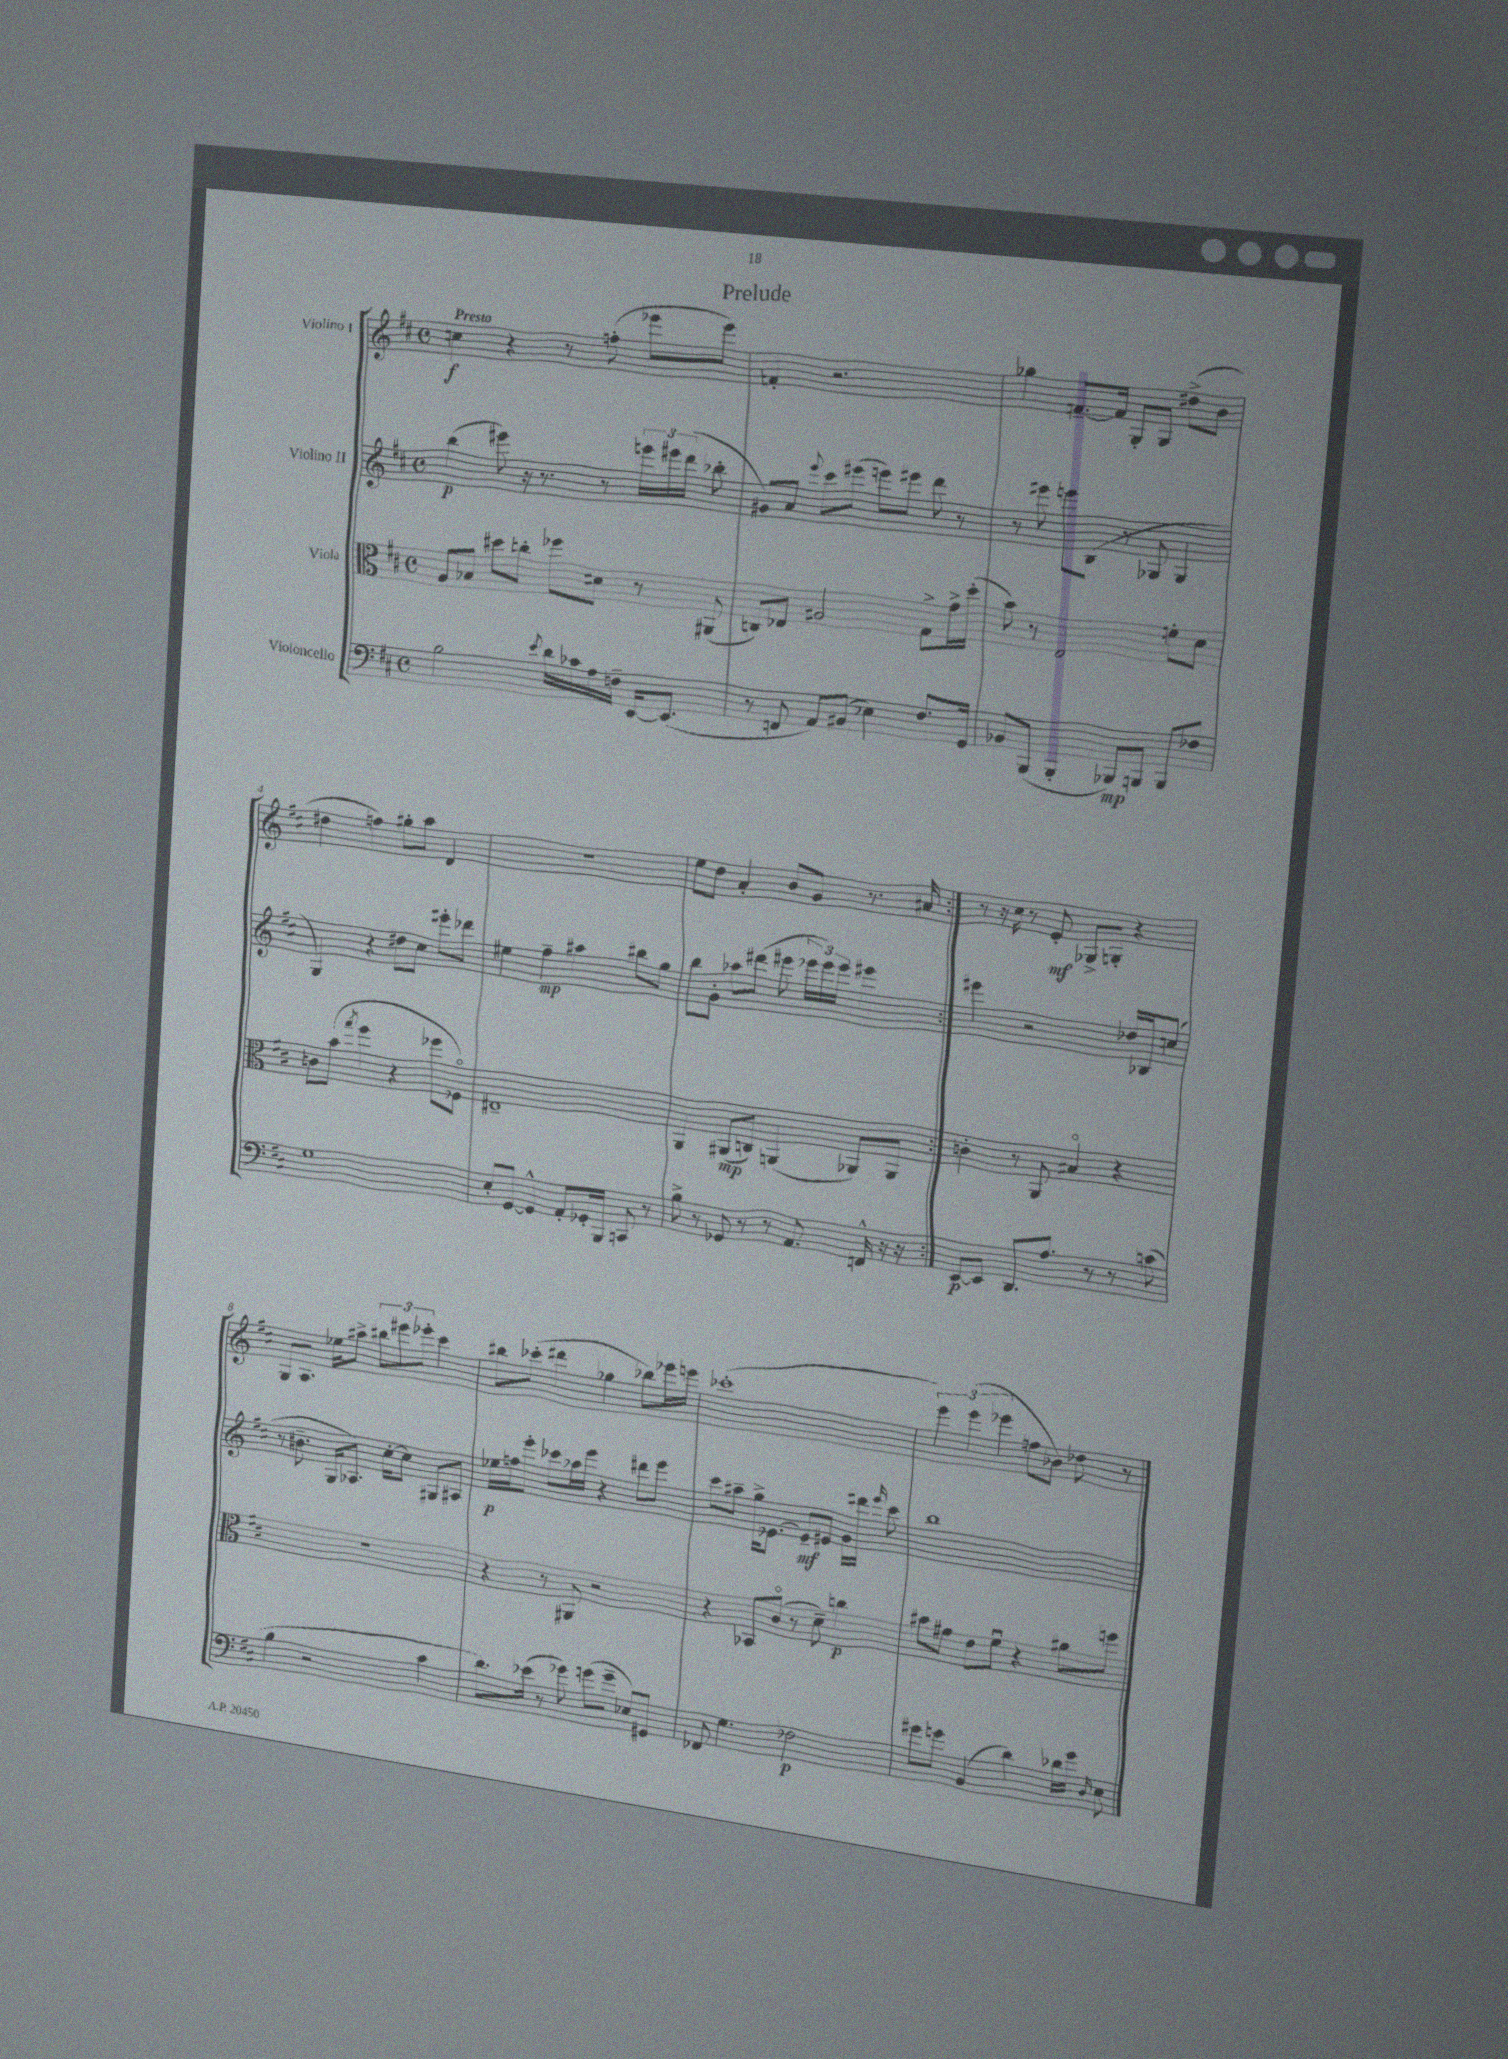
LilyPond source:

\header { title = "Prelude" }
<<
\new StaffGroup <<
\new Staff = "s0" \with { instrumentName = "Violino I" } {
    \clef treble \key d \major \defaultTimeSignature \time 4/4 \tempo "Presto"
    \autoBeamOff \repeat volta 2 { c''4\f r4 r8 f''8-.( ees'''8[ ees'''8]) |
    f'4-. r2. |
    ges''4 f'8.[~-- f'16] g8[-. g8] dis''8[->( b'8] |
    dis''4 f''4) gis''8[-. a''8] d'4 |
    R1 |
    e''8[ d''8] a'4-. b'8[ g'8] r8. ais'16 | }
    r8 r16 cis''16 r8 e'8-.\mf ges8[-> g8]-. r4 |
    g8[ a8.] ees''16[ ais''8]-> \tuplet 3/2 { bis''8[ eis'''8 ees'''8]-. } cis'''4 |
    bis''8[ ces'''8]-.( dis'''4 ges''4 bes''8[) ees'''16 e'''16] |
    ces'''1-.( |
    \tuplet 3/2 { e'''4) e'''4( ees'''4 } f''8[ bes'8]) des''8 r8 \bar "|." |
}
\new Staff = "s1" \with { instrumentName = "Violino II" } {
    \clef treble \key d \major \defaultTimeSignature \time 4/4
    \autoBeamOff \repeat volta 2 { b''4\p( eis'''8) r16 r8. r8 \tuplet 3/2 { e'''16[ eis'''16 d'''16]( } bes''8-. |
    gis'8[) a'8] \appoggiatura { e'''8 } cis'''8[ eis'''8]( e'''8[) eis'''8] d'''8 r8 |
    r8 eis'''8 e'''8[ b8]( r8 ges8 ges4 |
    g4) r4 dis''8[ cis''8] eis'''8[-. des'''8] |
    eis''4 fis''4--\mp ais''4 bis''8[ g''8] |
    b''8[ g'8]-. aes''8[ dis'''8]( eis'''8 \tuplet 3/2 { ees'''16[ ees'''16) ees'''16] } eis'''4 | }
    eis'''4 r2 des''16[ bes16 c''8]( |
    r8 bis'8.-- g16[ aes8.]) cis''16[~-. cis''8] gis8[ ais8] |
    ees''16[\p f''16 e'''8]-. ces'''8[ aes''16 e'''16] r4 dis'''8[ e'''8] |
    cis'''8[ ais''8]-- g''16[-> ees'8.]~ ees'8[--\mf eis'8] g'16[ dis'''16] \grace { e'''16 } cis'''8 |
    b''1 \bar "|." |
}
\new Staff = "s2" \with { instrumentName = "Viola" } {
    \clef alto \key d \major \defaultTimeSignature \time 4/4
    \autoBeamOff \repeat volta 2 { a8[ bes8] dis''8[ c''8]-. fes''8[ dis'8] r8 ais,8( |
    c8[) ees8] ais2 g8[-> g'16-> d''16]-.( |
    b'8) r8 e2 f'8[-. d'8] |
    c'8[ b'8]( \acciaccatura { g''8 } fis''4 r4 fes''8[ fes8]\flageolet) |
    eis1-- |
    a,4 ais,8[\mp( c8]) a,4( aes,8[) aes,8] | }
    c'4-. r8 a,8 bis4\flageolet r4 |
    R1 |
    r4 r8 ais,8 r2 |
    r4 bes,8[ cis'8]\flageolet( r8 d'8--) c''4\p |
    bis'8[ gis'8] e'8[ fis'8]\downbow r4 ais'8[ f''8] \bar "|." |
}
\new Staff = "s3" \with { instrumentName = "Violoncello" } {
    \clef bass \key d \major \defaultTimeSignature \time 4/4
    \autoBeamOff \repeat volta 2 { b2 \acciaccatura { e'8 } d'16[ ces'16 a16 f16]-- e,16[~ e,8.]( |
    r8 f,8 a,8[) bis,8]( ees4) fis8.[ g,16] |
    bes,8[ b,,8]( b,,4-. bes,,8[\mp) b,,8] b,,8[ fes8] |
    g1 |
    e8[-. g,8]~ g,4-^ a,8[-. ges,16-. b,,16] c,8 r8 |
    b8-> r8 ges,8 r8 r8 a,8. f,16-^ r16 r16 | }
    e,8[~\p e,8] d,8.[ a8.] r8 r8 c'8( |
    b4 r2 cis'4 |
    d'8.[) ees'16]( r8 ges'8) g'8[( g'8]-- ees8[) gis,8] |
    fes,8 g4. fes2\p |
    gis'8[ g'8] b,4( d'4) des'16[ g'16] \grace { d16 } e8 \bar "|." |
}
>>
>>
